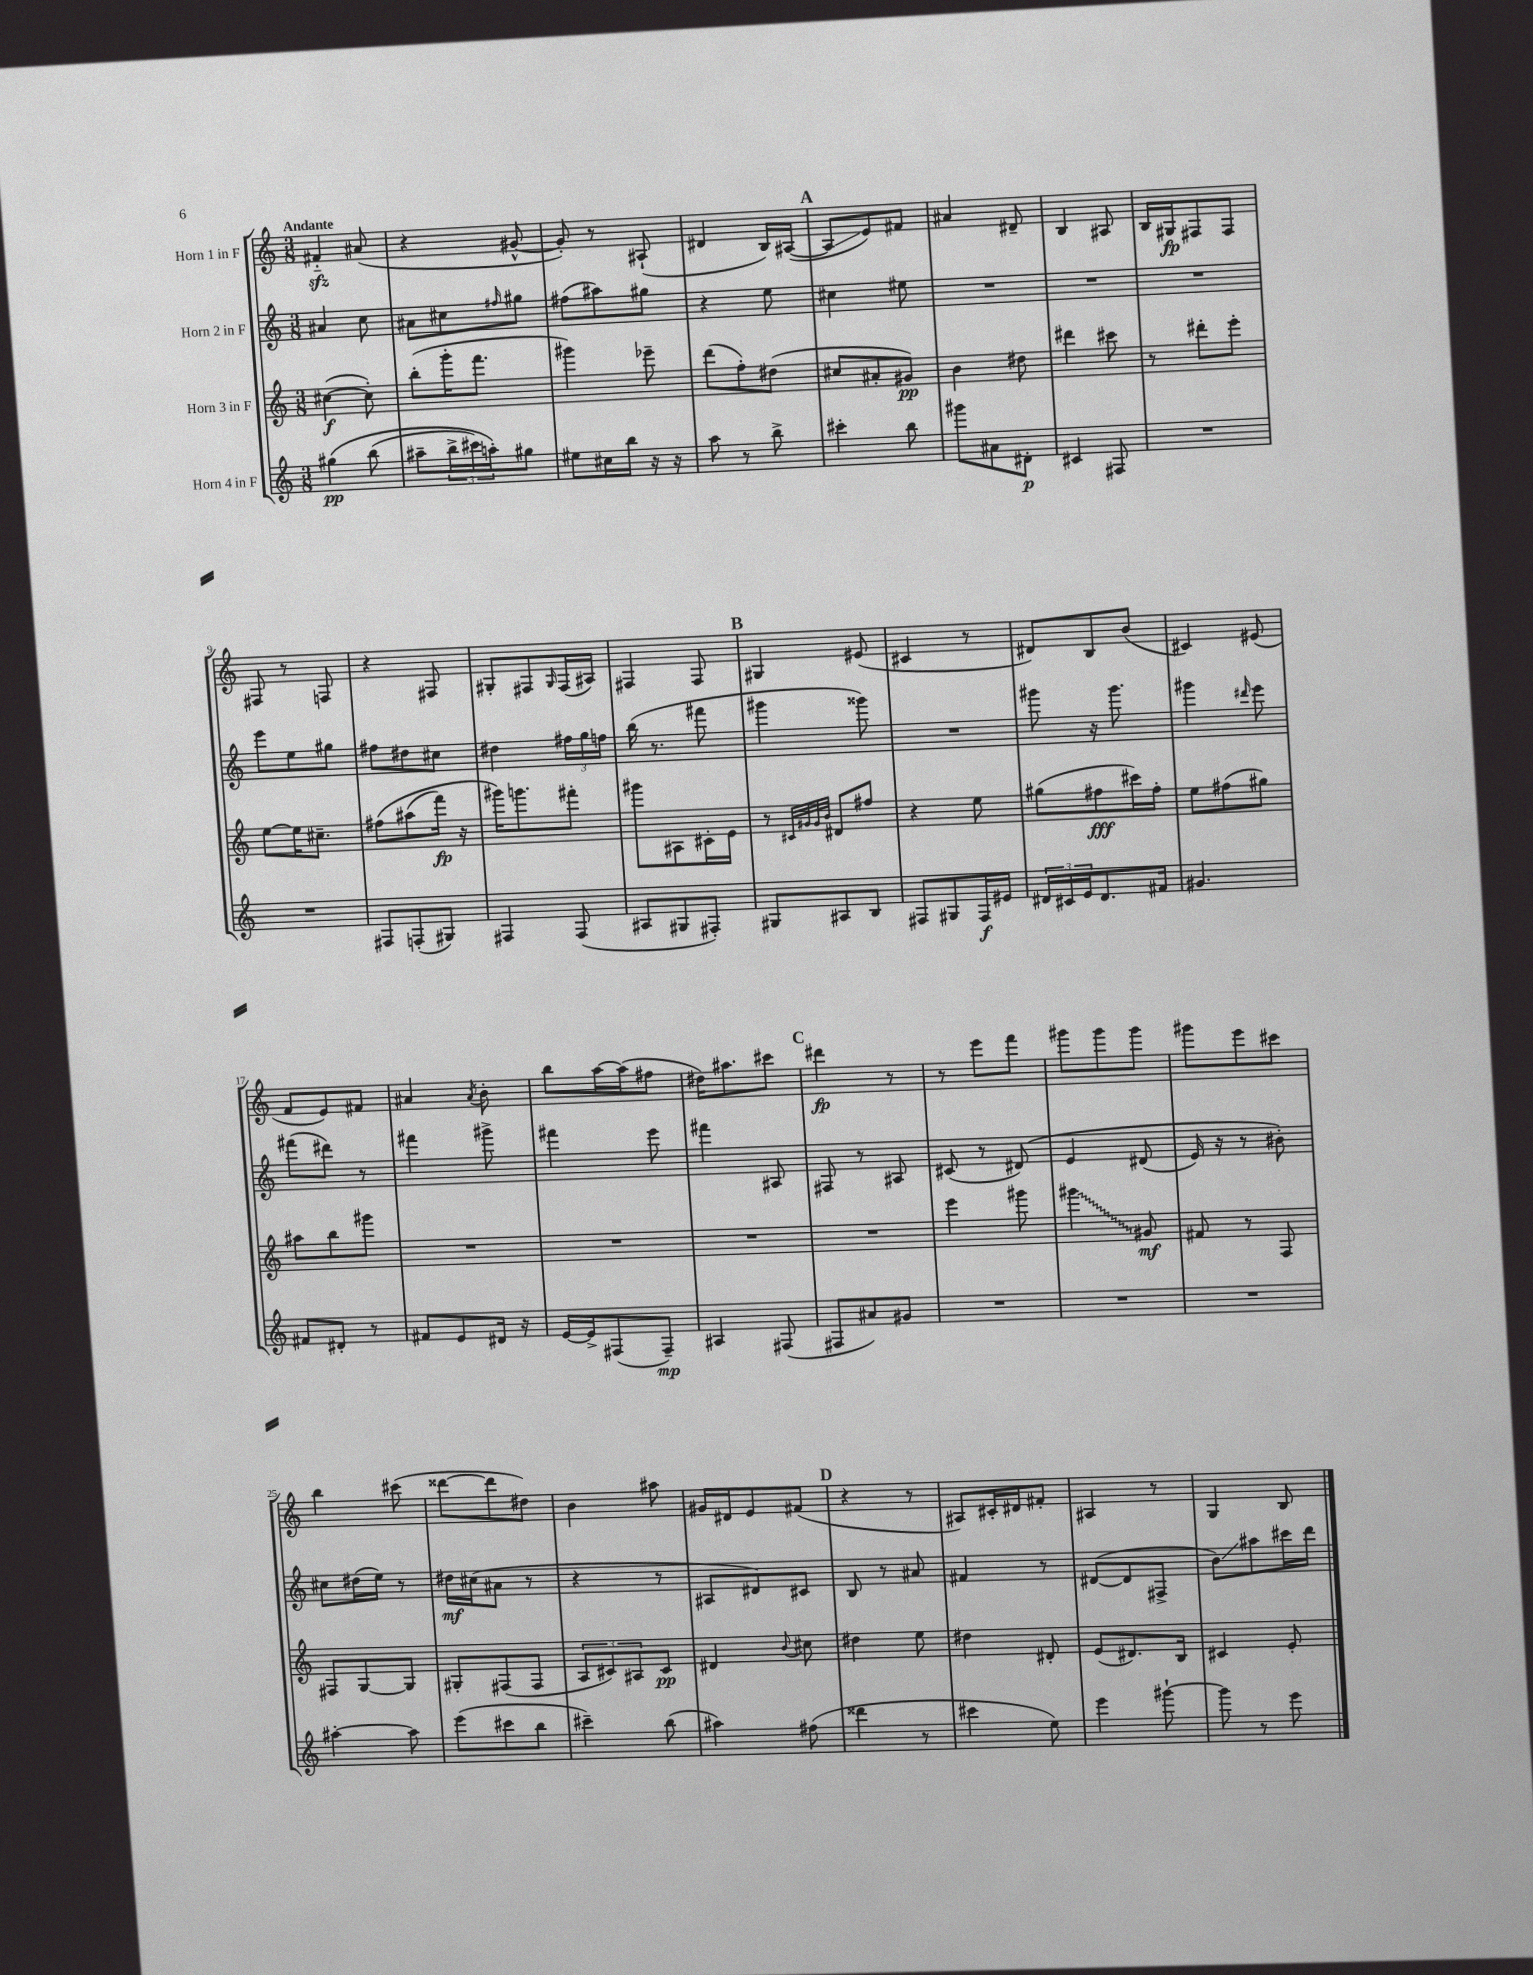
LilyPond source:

<<
\new StaffGroup <<
\new Staff = "s0" \with { instrumentName = "Horn 1 in F" } {
    \clef treble \key c \major \numericTimeSignature \time 3/8 \tempo "Andante"
    fis'4-_\sfz ais'8( |
    r4 gis'8~-^ |
    gis'8-.) r8 ais8-!( |
    dis'4 b16) ais16~( |
    \mark \markup { \bold "A" } ais8\glissando e'8) fis'8 |
    ais'4 dis'8-- |
    b4 ais8 |
    b16 gis16\fp fis8 fis8 |
    fis8 r8 f8 |
    r4 fis8 |
    gis8-. fis8 \grace { gis16 } fis16( ais16) |
    fis4 fis8 |
    \mark \markup { \bold "B" } gis4 eis'8( |
    cis'4 r8 |
    dis'8) b8 b'8( |
    cis'4) eis'8( |
    f'8 e'8) fis'8 |
    ais'4 \acciaccatura { ais'8 } b'8-. |
    b''8 a''16~ a''16( fis''8 |
    dis''16) ais''8. cis'''8 |
    \mark \markup { \bold "C" } dis'''4\fp r8 |
    r8 e'''8 f'''8 |
    gis'''8 gis'''8 gis'''8 |
    gis'''8 e'''8 cis'''8 |
    b''4 cis'''8( |
    disis'''8~ disis'''8 dis''8) |
    b'4 ais''8 |
    gis'16 dis'16 e'8 fis'8( |
    \mark \markup { \bold "D" } r4 r8 |
    ais8) cis'16-. dis'16 fis'8-. |
    ais4 r8 |
    g4 b8 \bar "|." |
}
\new Staff = "s1" \with { instrumentName = "Horn 2 in F" } {
    \clef treble \key c \major \numericTimeSignature \time 3/8
    ais'4 c''8 |
    ais'8 cis''8 \grace { fis''16 } gis''8 |
    fis''8( ais''8) gis''8 |
    r4 e''8 |
    \mark \markup { \bold "A" } cis''4 eis''8 |
    R4. |
    R4. |
    R4. |
    e'''8 e''8 gis''8 |
    fis''8 dis''8 cis''8 |
    dis''4 \tuplet 3/2 { fis''16 g''16 f''16 } |
    b''16( r8. fis'''8 |
    \mark \markup { \bold "B" } gis'''4 gisis'''8) |
    R4. |
    gis'''8 r16 gis'''8. |
    gis'''4 \grace { dis'''16 } e'''8 |
    fis'''8( dis'''8) r8 |
    fis'''4 gis'''8-> |
    fis'''4 e'''8 |
    fis'''4 ais8 |
    \mark \markup { \bold "C" } fis8 r8 ais8 |
    cis'8( r8 dis'8)\( |
    e'4 dis'8( |
    e'16) r16 r8 bis'8-.\) |
    cis''8 dis''16( e''16) r8 |
    dis''16\mf cis''16( ais'8 r8 |
    r4 r8 |
    ais8 dis'8) cis'8 |
    \mark \markup { \bold "D" } b8 r8 ais'8 |
    fis'4 r8 |
    dis'8~( dis'8 fis8-> |
    b'8\glissando) ais''8 cis'''16 d'''16 \bar "|." |
}
\new Staff = "s2" \with { instrumentName = "Horn 3 in F" } {
    \clef treble \key c \major \numericTimeSignature \time 3/8
    cis''4~\f( cis''8-.) |
    b''8-.( g'''16-. f'''8. |
    gis'''4) ees'''8-- |
    d'''8( f''8-.) dis''8( |
    \mark \markup { \bold "A" } cis''8 ais'8-. gis'8\pp) |
    b'4 dis''8 |
    dis'''4 cis'''8 |
    r8 dis'''8-. e'''8-. |
    e''8~ e''16 cis''8.-- |
    fis''8\( ais''8( f'''16\fp) r16 |
    gis'''16\) g'''8. fis'''8-. |
    gis'''8 ais8 cis'16-. e'16 |
    \mark \markup { \bold "B" } r8 \grace { cis'32 gis'32 gis'32 b'32 } dis'8 fis''8 |
    r4 e''8 |
    gis''8( fis''8\fff cis'''16) fis''16-. |
    e''8 fis''8( gis''8) |
    ais''8 b''8 gis'''8 |
    R4. |
    R4. |
    R4. |
    \mark \markup { \bold "C" } R4. |
    e'''4 gis'''8 |
    \once \override Glissando.style = #'zigzag gis'''4\glissando gis'8\mf |
    fis'8 r8 f8 |
    fis8 g8~ g8 |
    gis8-. fis8( fis8 |
    \tuplet 3/2 { a8 cis'8) ais8 } cis'8\pp |
    dis'4 \appoggiatura { b'8 } cis''8 |
    \mark \markup { \bold "D" } dis''4 e''8 |
    dis''4 dis'8-. |
    e'8( dis'8.) b16 |
    cis'4 e'8-. \bar "|." |
}
\new Staff = "s3" \with { instrumentName = "Horn 4 in F" } {
    \clef treble \key c \major \numericTimeSignature \time 3/8
    gis''4\pp\( b''8( |
    ais''8-- \tuplet 3/2 { b''16-> cis'''16) a''16-.\) } gis''8 |
    eis''8 cis''16 b''16 r16 r16 |
    a''8 r8 b''8-> |
    \mark \markup { \bold "A" } cis'''4-. b''8 |
    gis'''8 ais'8 dis'8-.\p |
    cis'4 fis8 |
    R4. |
    R4. |
    fis8 f8-.( gis8) |
    fis4 fis8( |
    ais8 gis8 fis8-.) |
    \mark \markup { \bold "B" } gis8 ais8 b8 |
    fis8 gis8 fis16\f eis'16 |
    \tuplet 3/2 { dis'16 cis'16 e'16 } dis'8. fis'16 |
    gis'4. |
    fis'8 dis'8-. r8 |
    fis'8 e'8 dis'16 r16 |
    e'16~ e'16-> fis8( fis8--\mp) |
    ais4 fis8( |
    \mark \markup { \bold "C" } fis8 ais'8) gis'8 |
    R4. |
    R4. |
    R4. |
    ais''4~-. ais''8 |
    e'''8( cis'''8 b''8 |
    cis'''4--) b''8( |
    ais''4) fis''8( |
    \mark \markup { \bold "D" } disis'''4 r8 |
    cis'''4 e''8) |
    e'''4 gis'''8~-! |
    gis'''8 r8 e'''8 \bar "|." |
}
>>
>>
